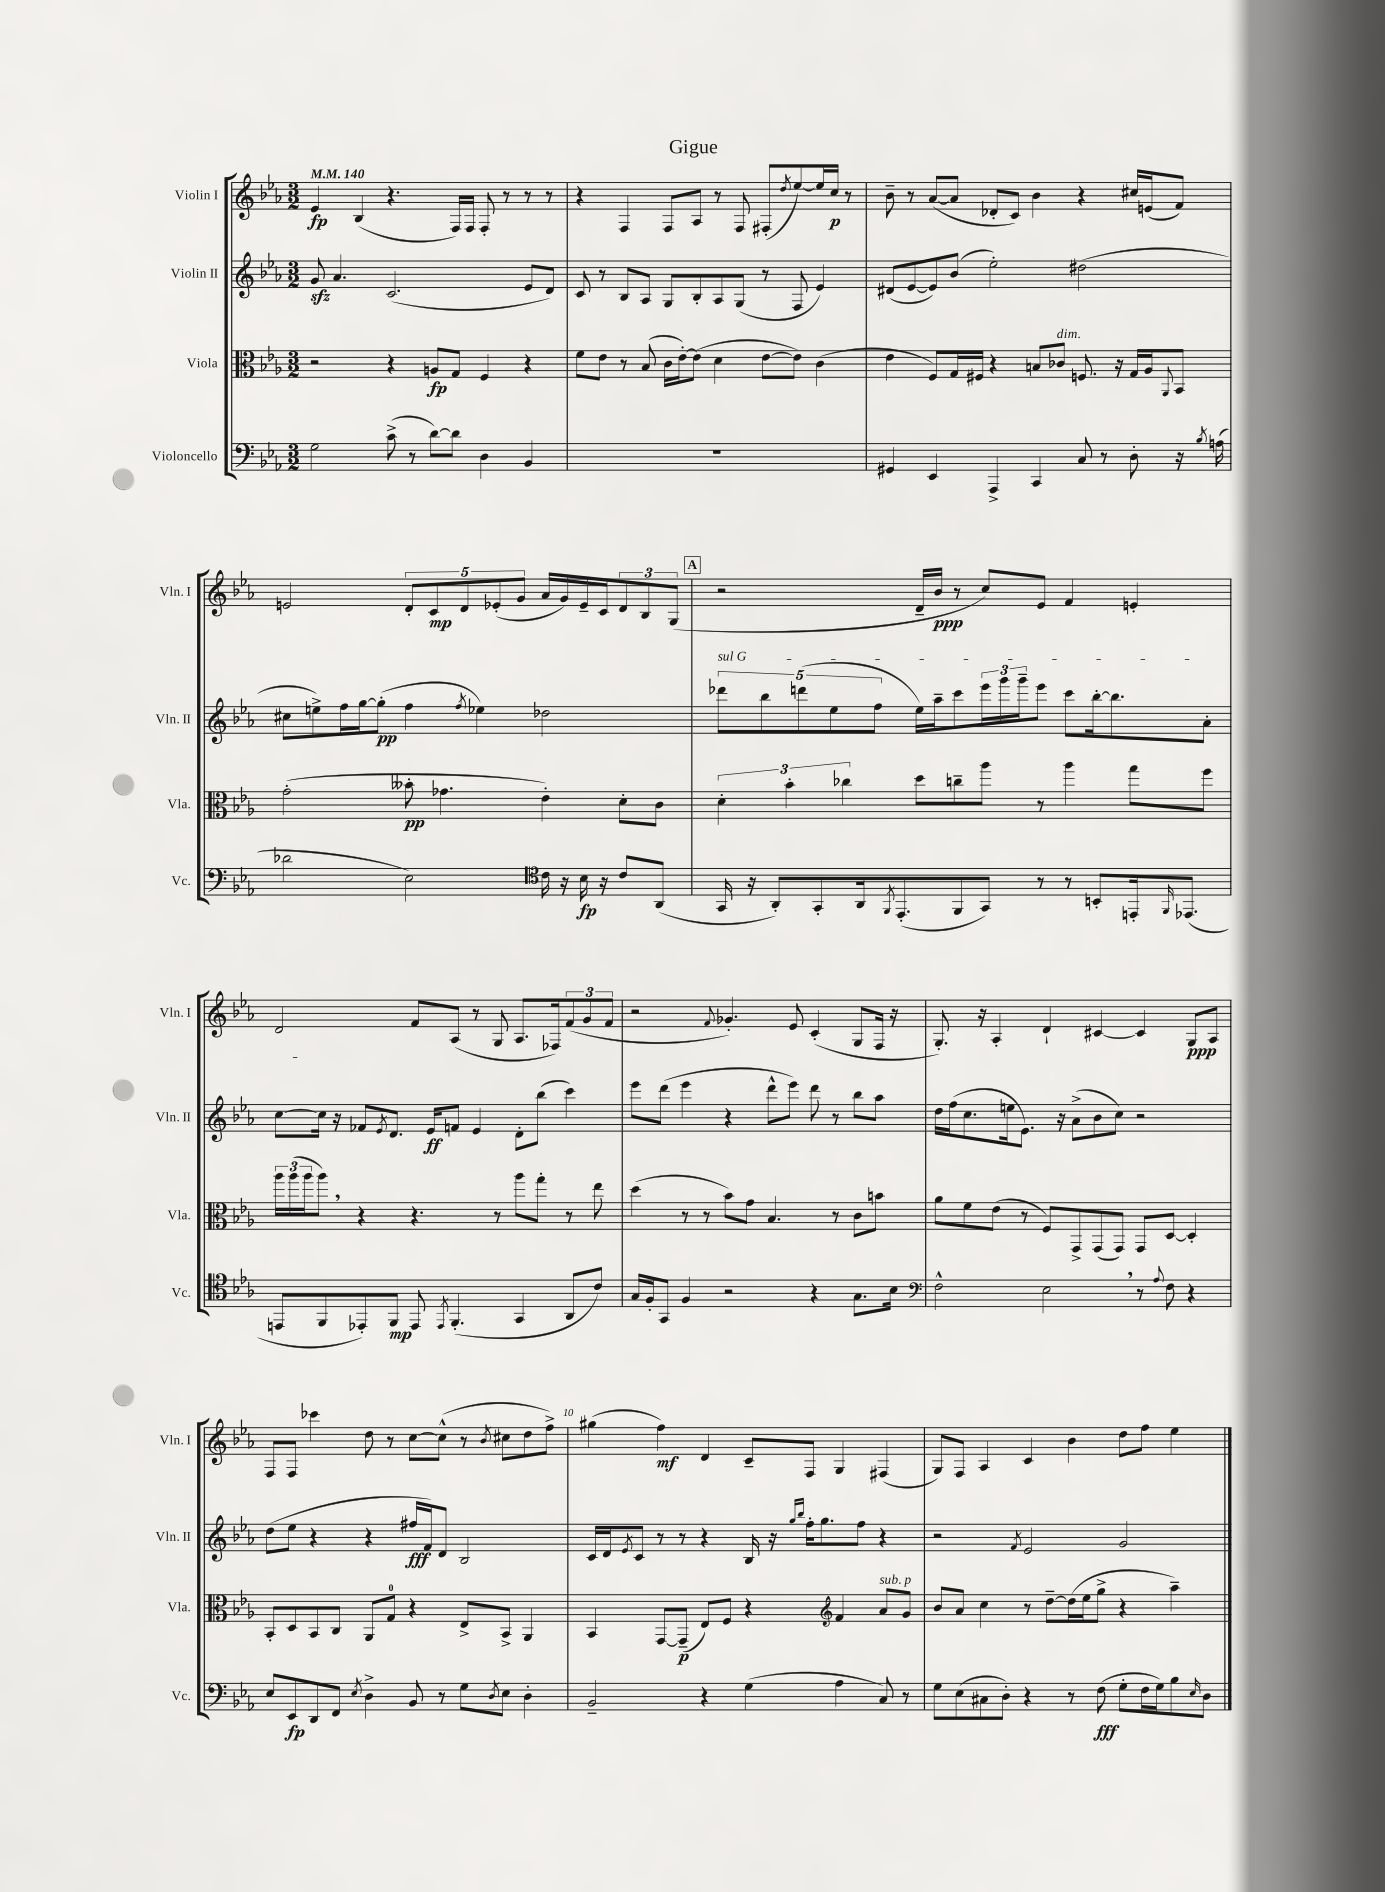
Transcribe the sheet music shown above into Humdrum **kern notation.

**kern	**kern	**kern	**kern
*staff4	*staff3	*staff2	*staff1
*clefF4	*clefC3	*clefG2	*clefG2
*k[b-e-a-]	*k[b-e-a-]	*k[b-e-a-]	*k[b-e-a-]
*M3/2	*M3/2	*M3/2	*M3/2
*MM140	*MM140	*MM140	*MM140
2G\	2r	8g/	4e-/
.	.	4.a-/	.
.	.	.	(4B-/
(8c^\	4r	(2.c/	4.r
8r	.	.	.
[8d\L)	8A/L	.	.
8d\]J	8G/J	.	16F/LL)
.	.	.	16F/JJ
4D\	4F/	.	8F'/
.	.	.	8r
4BB-/	4r	8e-/L	8r
.	.	8d/J)	8r
=	=	=	=
1.r	8f\L	8c/	4r
.	8e-\J	8r	.
.	8r	8B-/L	4F/
.	(8B-/	8A-/J	.
.	16c\LL	8G/L	8F/L
.	[16e-'\J)	.	.
.	(8e-\]J	8B-'/	8A-/J
.	4d\	8A-/	8r
.	.	(8G/J	8F/
.	[8e-\L	8r	(8F#'/L
.	.	.	8qdd/
.	8e-\]J)	8F/	[8ee-/)
.	(4c\	4e-/)	16ee-/]L
.	.	.	16cc/JJ
.	.	.	8r
=	=	=	=
4GG#/	4e-\	(8d#/L	8b-~\
.	.	[8e-/	8r
4EE-/	8F/L)	8e-/])	([8a-/L
.	16G/L	(8b-/J	8a-/]J
.	16F#/JJ	.	.
4AAA-^/	4r	2ee-'\)	8d-'/L
.	.	.	8c/J)
4CC/	8B/L	.	4b-\
.	8c-/J	.	.
8C/	8.F/	(2dd#\	4r
8r	.	.	.
.	16r	.	.
8D'\	16G/LL	.	16cc#/LL
.	16A-/J	.	(16e/J
.	8qqAA-/	.	.
16r	8BB-/J	.	8f/J)
8qB-/	.	.	.
(16A\	.	.	.
=	=	=	=
2d-\	(2g'\	8cc#\L	2e/
.	.	8ee^\)	.
.	.	16ff\L	.
.	.	[16gg\J	.
.	.	(8gg'\]J	.
2E-\)	8b--'\	4ff\	10d'/L
.	.	.	10c/
.	4.g-\	.	.
.	.	.	10d/
.	.	8qff/	.
.	.	4ee-\)	.
.	.	.	(10e-'/
.	.	.	10g/J
*clefC4	*	*	*
16c\	4e-'\)	2dd-\	16a-/LL
16r	.	.	16g/)
16B-\	.	.	16e-~/
16r	.	.	16c/J
8c/L	8d'\L	.	12d/
.	.	.	12B-/
(8AA-/J	8c\J	.	.
.	.	.	(12G/J
=	=	=	=
16GG/	6d'\	10ddd-\L	2r
16r	.	.	.
.	.	10bb-\	.
8AA-'/L)	.	.	.
.	6b-'\	.	.
.	.	(10ddd\	.
8GG'/	.	.	.
.	.	10ee-\	.
.	6cc-\	.	.
16AA-/k	.	.	.
.	.	10ff\J	.
8qFF/	.	.	.
(8.EE-'/	.	.	.
.	8dd\L	16ee-\LL)	16d~/LL
.	.	16aa-~\J	16b-/JJ
8FF/	8cc~\	8ccc\	8r
8GG/J)	8aa-\J	24eee-\L	8cc/L)
.	.	24ggg\	.
.	.	24ggg~\J	.
8r	8r	8eee-\J	8e-/J
8r	4aa-\	8ccc\L	4f/
8BB'/L	.	[16bb-'\k	.
.	.	8.bb-\]	.
16EE'/k	8gg\L	.	4e'/
16qqFF/	.	.	.
(8.EE-/J	.	.	.
.	8ff\J	8a-'\J	.
=	=	=	=
8EE/L	24aa-\LL	[8cc\L	2d/
.	(24aa-\	.	.
.	24aa-\J	.	.
8FF/	8aa-\J)	16cc\]Jk	.
.	.	16r	.
8EE-'/)	4r	8f-/L	.
.	.	8qe-/	.
8FF/J	.	8.d/J	.
8EE-/	4.r	.	8f/L
.	.	16e-/LK	.
8qEE-/	.	.	.
(4.FF'/	.	8f/J	(8A-/J
.	.	4e-/	8r
.	8r	.	8G/
4GG/	8aa-\L	8d'\L	8.A-/L
.	8gg'\J	(8bb-\J	.
.	.	.	16F-/k)
8AA-/L	8r	4ccc\)	(12f/
.	.	.	12g/
8c/J)	8ee-\	.	.
.	.	.	12f/J
=	=	=	=
16G/LL	(4dd\	8eee-\L	2r
16F'/J	.	.	.
8GG/J	.	(8ddd\J	.
4F/	8r	4eee-\	.
.	8r	.	.
.	.	.	8qqf/
2r	8b-\L)	4r	4.g-'/)
.	8g\J	.	.
.	4.B-/	8ddd^^\L	.
.	.	8eee-\J)	8e-/
4r	.	8ddd\	(4c'/
.	8r	8r	.
8.G\L	8c\L	8bb-\L	8G/L
.	8b\J	8aa-\J	16F/Jk
16B-\Jk	.	.	16r
=	=	=	=
*clefF4	*	*	*
2F^^\	8a-\L	16dd\LL	8.G'/)
.	.	(16ff\J	.
.	8f\	8.cc\	.
.	.	.	16r
.	(8e-\J	.	4A-'/
.	.	16ee\k	.
.	8r	8.e-\J)	.
2E-\	8F/L)	.	4d`/
.	.	16r	.
.	8GG^/	(8a-^\L	.
.	(8GG/	8b-\	[4c#/
.	8GG/J)	8cc\J)	.
8r	8GG/L	2r	4c#/]
8qqA-/	.	.	.
8F\	[8D/J	.	.
4r	4D'/]	.	8G/L
.	.	.	8A-/J
=	=	=	=
8E-/L	8BB-'/L	(8dd\L	8F/L
8EE-/	8D/	8ee-\J	8F/J
8DD/	8BB-/	4r	4ccc-\
8FF/J	8C/J	.	.
8qE-/	.	.	.
4D^\	8AA-/L	4r	8dd\
.	8G/J	.	8r
8BB-/	4r	16ff#/LL	[8cc\L
.	.	16f/J)	.
8r	.	8d/J	(8cc^^\]J
8G\L	8E-^/L	2B-/	8r
8qD/	.	.	8qb-/
8E-\J	8BB-^/J	.	8cc#\L
4D'\	4AA-/	.	8dd\
.	.	.	8ff^\J)
=	=	=	=
2BB-~/	4BB-/	16c/LL	(4gg#\
.	.	16d/J	.
.	.	8qe-/	.
.	.	8c/J	.
.	[8GG/L	8r	4ff\)
.	(8GG~/]J	8r	.
4r	8E-/L)	4r	4d/
.	8F/J	.	.
(4G\	4r	16B-/	8c~/L
.	.	16r	.
.	.	16qqgg/LL	.
.	.	16qqbb-/JJ	.
.	.	16ff'\LK	8F/J
.	.	8.gg\	.
*	*clefG2	*	*
4A-\	4f/	.	4G/
.	.	8ff\J	.
8C/)	8a-/L	4r	(4F#/
8r	8g/J	.	.
=	=	=	=
8G\L	8b-/L	2r	8G/L)
(8E-\	8a-/J	.	8F/J
8C#\	4cc\	.	4A-/
8D'\J)	.	.	.
.	.	8qf/	.
4r	8r	2e-/	4c/
.	[8dd~\L	.	.
8r	(16dd\]L	.	4b-\
.	16ee-\J	.	.
(8F\	8gg^\J	.	.
8G'\L	4r	2g/	8dd\L
16F\L	.	.	8ff\J
16G\J)	.	.	.
8B-\	4aa-~\)	.	4ee-\
16qqE-/	.	.	.
8D\J	.	.	.
==	==	==	==
*-	*-	*-	*-
